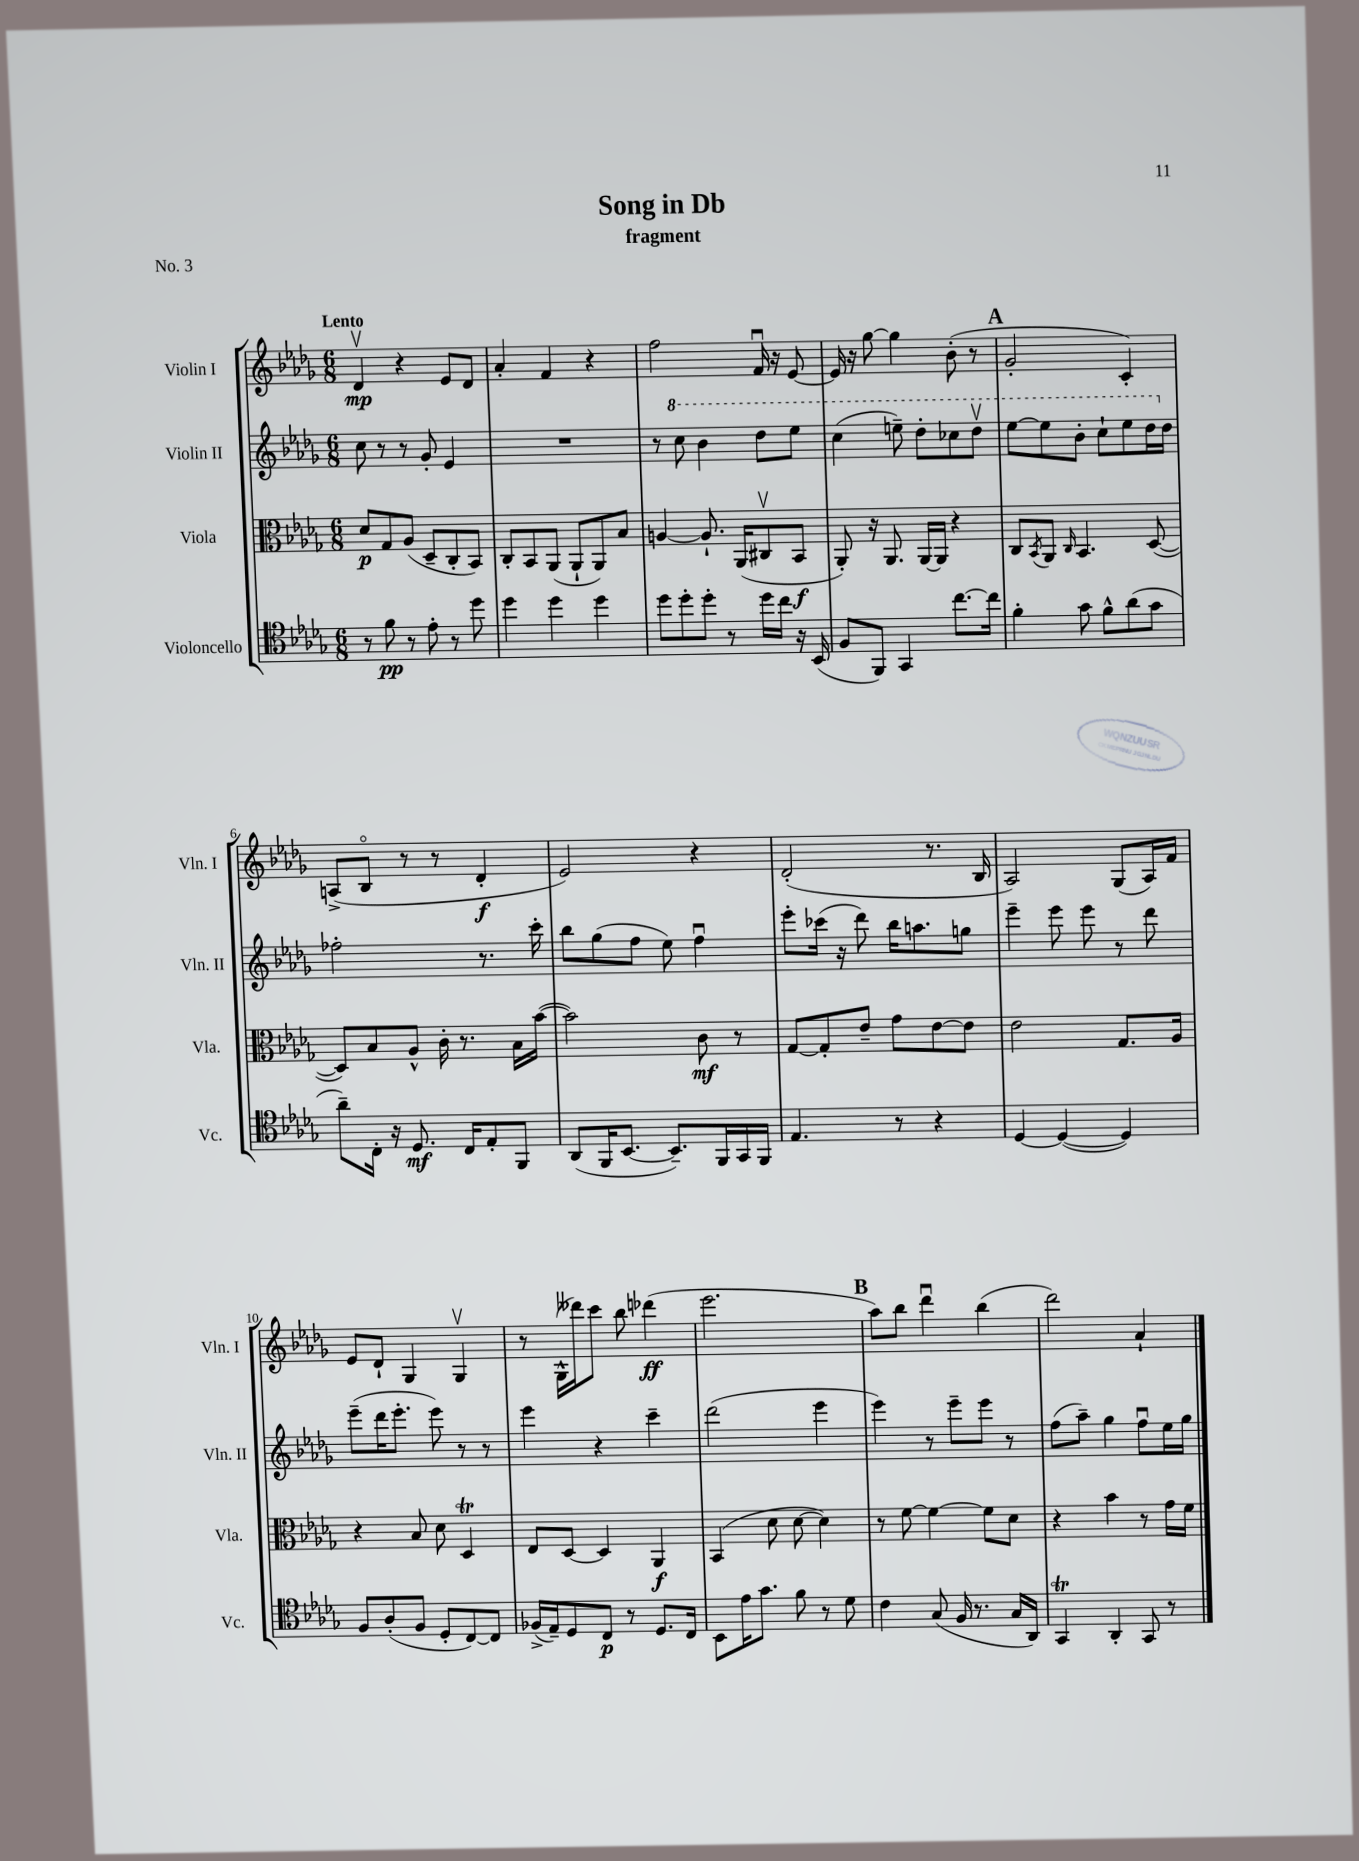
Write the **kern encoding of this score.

**kern	**kern	**kern	**kern
*staff4	*staff3	*staff2	*staff1
*clefC4	*clefC3	*clefG2	*clefG2
*k[b-e-a-d-g-]	*k[b-e-a-d-g-]	*k[b-e-a-d-g-]	*k[b-e-a-d-g-]
*M6/8	*M6/8	*M6/8	*M6/8
8r	8d-	8cc	4d-v
8f	8G-	8r	.
8r	(8A-	8r	4r
8e-'	8D-~	8g-'	.
8r	8C'	4e-	8e-
8dd-	8BB-)	.	8d-
=	=	=	=
4dd-	8C'	2.r	4a-'
.	8BB-	.	.
4dd-	(8AA-	.	4f
.	8AA-`	.	.
4dd-	8AA-)	.	4r
.	8B-	.	.
=	=	=	=
8dd-	[4A	8r	2ff
8dd-'	.	8ccc	.
8dd-'	8.A`]	4bb-	.
8r	.	.	.
.	(16AA-	.	.
16dd-	8C#v	8ddd-	16fu
16cc	.	.	16r
16r	8BB-	8eee-	[8e-
(16BB-	.	.	.
=	=	=	=
8F	8AA-')	(4ccc	16e-]
.	.	.	16r
8FF)	16r	.	[8gg-
.	8.AA-	.	.
4GG-	.	8eee~)	4gg-]
.	[16AA-	8ddd-'	.
.	16AA-]	.	.
[8.cc	4r	8ccc-	(8b-'
.	.	8ddd-v	8r
16cc]	.	.	.
=	=	=	=
4f'	8C	[8eee-	2g-'
.	8qBB-	.	.
.	8AA-	8eee-]	.
.	16qqC	.	.
8g-	4.BB-	8bb-'	.
8f^^	.	8ccc`	.
(8a-	.	8eee-	4c')
8g-	([8D-	16ddd-	.
.	.	16dd-	.
=	=	=	=
8a-~)	8D-])	2ff-'	(8A^
16C'	8B-	.	8B-o
16r	.	.	.
8.D-	8A-^^	.	8r
.	16c'	.	8r
16C	8.r	.	.
8E-'	.	8.r	4d-'
8FF	16B-	.	.
.	([16b-	16ccc'	.
=	=	=	=
(8AA-	2b-])	8bb-	2e-)
16FF	.	(8gg-	.
[8.BB-	.	.	.
.	.	8ff	.
8.BB-~])	.	8ee-)	.
.	8c	4ffu	4r
16FF	.	.	.
16GG-	8r	.	.
16FF	.	.	.
=	=	=	=
4.E-	[8G-	8eee-'	(2d-'
.	8G-']	(16ccc-	.
.	.	16r	.
.	8e-~	8ddd-)	.
8r	8g-	16bb-	.
.	.	8.aa	.
4r	[8e-	.	8.r
.	8e-]	8gg	.
.	.	.	16B-
=	=	=	=
[4D-	2e-	4eee-~	2A-)
(4D-_	.	8eee-	.
.	.	8eee-	.
4D-])	8.G-	8r	(8G-
.	.	8ddd-	16A-)
.	16A-	.	16f
=	=	=	=
8F	4r	(8eee-~	8e-
(8A-'	.	16ddd-	8d-`
.	.	8.eee-'	.
8F	8B-	.	4G-
8D-'	8d-	8eee-)	.
[8C)	4D-	8r	4G-v
8C]	.	8r	.
=	=	=	=
(16F-^	8E-	4eee-	8r
16E-~)	.	.	.
8D-	[8D-	.	(16G-^^
.	.	.	16ddd--)
8C	4D-]	4r	8ccc
8r	.	.	8bb-
8.D-	4AA-	4ccc~	(4ddd-
16C	.	.	.
=	=	=	=
8BB-	(4BB-	(2ddd-	2.eee-
16e-	.	.	.
8.g-	.	.	.
.	8d-	.	.
8f	[8d-	.	.
8r	4d-])	4eee-	.
8d-	.	.	.
=	=	=	=
4c	8r	4eee-)	8aa-)
.	[8f	.	8bb-
(8G-	4f_	8r	4ddd-u
16F	.	8eee-~	.
8.r	.	.	.
.	8f]	8eee-	(4bb-
16G-	8d-	8r	.
16AA-)	.	.	.
=	=	=	=
4GG-	4r	(8ff	2ddd-)
.	.	8aa-~)	.
4AA-'	4b-	4gg-	.
8GG-	8r	8ffu	4a-`
8r	16g-	16ee-	.
.	16f	16gg-	.
==	==	==	==
*-	*-	*-	*-
